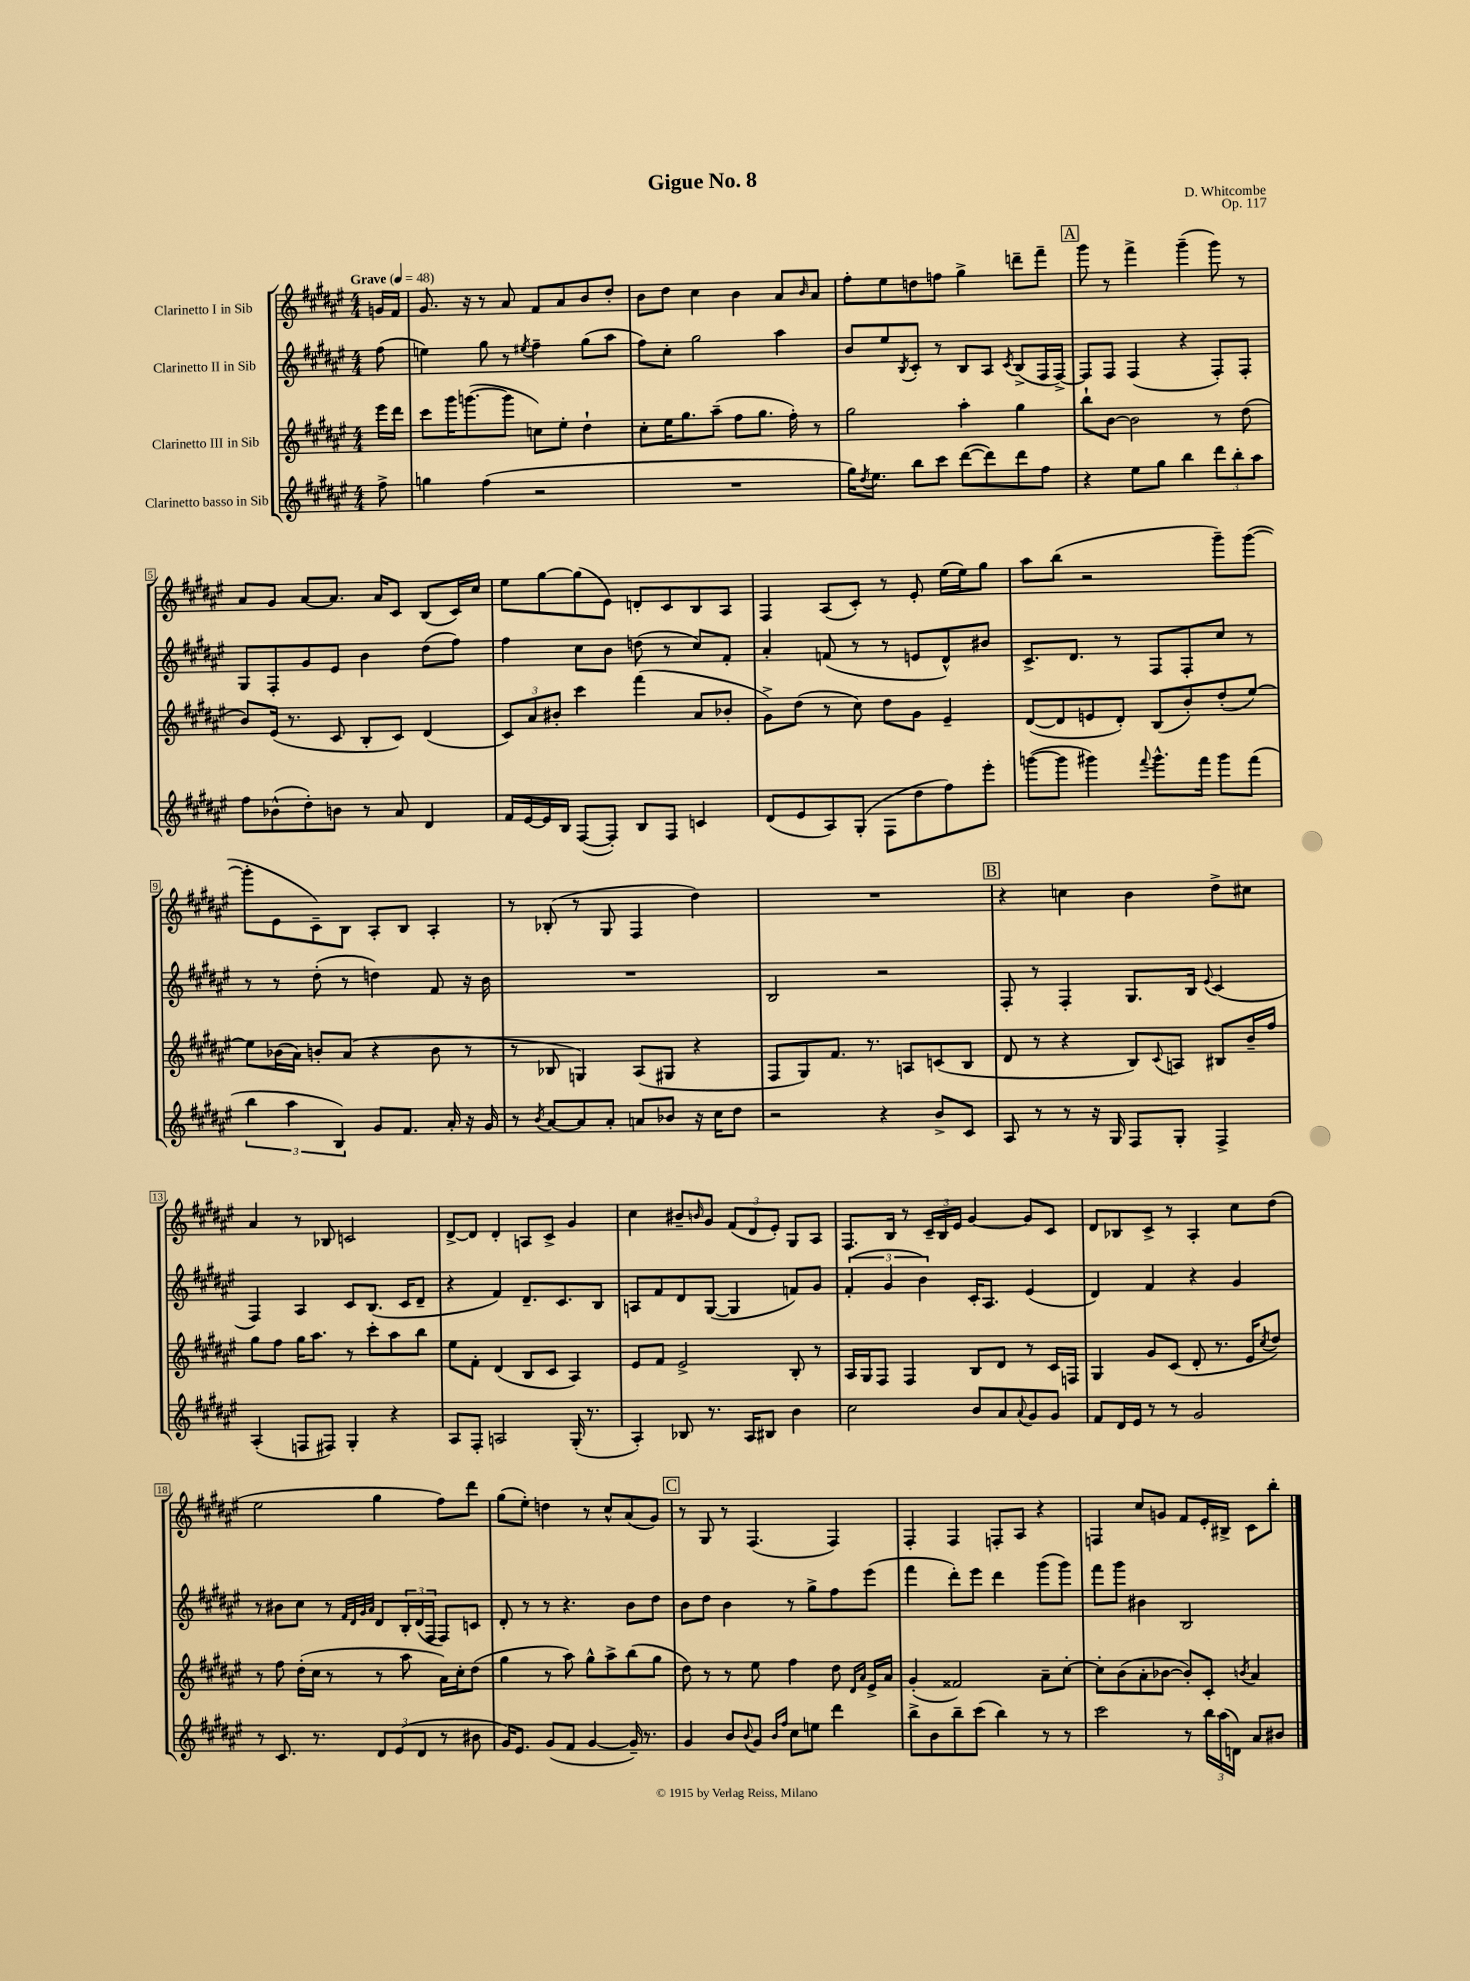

**kern	**kern	**kern	**kern
*staff4	*staff3	*staff2	*staff1
*clefG2	*clefG2	*clefG2	*clefG2
*k[f#c#g#d#a#e#]	*k[f#c#g#d#a#e#]	*k[f#c#g#d#a#e#]	*k[f#c#g#d#a#e#]
*M4/4	*M4/4	*M4/4	*M4/4
*MM48	*MM48	*MM48	*MM48
8ff#^	16eee#	(8ff#	16g
.	16ddd#	.	16f#
=	=	=	=
4gg	8ccc#	4ee)	8.g#
.	16ggg#	.	.
.	([8.ggg	.	16r
(4ff#	.	8gg#	8r
.	8ggg]	8r	8a#
.	.	8qee#	.
2r	8cc)	4ff#~	8f#
.	8ee#'	.	8a#
.	4dd#`	(8gg#	8b
.	.	8aa#	8dd#'
=	=	=	=
1r	8cc#'	8ff#)	8b
.	16ee#	8cc#'	8dd#
.	8.gg#	.	.
.	.	2gg#	4cc#
.	(8aa#~	.	.
.	8ff#	.	4b
.	8.gg#	.	.
.	.	4aa#	8a#
.	16ff#')	.	.
.	.	.	16qqb
.	8r	.	8a#
=	=	=	=
16gg#)	2gg#	8b	8ff#'
8qdd#	.	.	.
8.ee#	.	.	.
.	.	8ee#	8ee#
.	.	8qB	.
8bb	.	8c#'	8dd
8ccc#	.	8r	8ff
([8ddd#	4aa#'	8B	4gg#^
8ddd#])	.	8A#	.
.	.	8qc#	.
8ddd#	4gg#	(8B^	8ddd~
8ff#	.	16F#	8fff#~
.	.	[16F#^)	.
=	=	=	=
4r	8bb`	8F#]	8ggg#
.	[8b	8F#	8r
8ee#	2b]	(4F#	4fff#^
8gg#	.	.	.
4bb	.	4r	(4ggg#~
12ddd#	8r	8F#')	8ggg#)
12bb'	.	.	.
.	(8dd#	8F#'	8r
12aa#	.	.	.
=	=	=	=
8ff#	8b)	8G#	8a#
(8b-^^	(16e#	8F#'	8g#
.	8.r	.	.
8dd#')	.	8g#	[8a#
8b	8c#	8e#	8.a#]
8r	8B'	4b	.
.	.	.	16a#
8a#	8c#)	.	8c#
4d#	(4d#	(8dd#	(8B
.	.	8ff#)	16c#)
.	.	.	16cc#
=	=	=	=
16f#	12c#)	4ff#	8ee#
[16e#	.	.	.
.	12a#	.	.
16e#]	.	.	[8gg#
.	12b#'	.	.
16B	.	.	.
([8F#	4ccc#	8cc#	(8gg#]
8F#'])	.	8b	8e#)
8B	(4fff#	(8dd	8d'
8F#	.	8r	8c#
4c	8a#	8cc#)	8B
.	8b-'	8f#'	8A#
=	=	=	=
(8d#	8g#^)	4a#'	4F#
8e#	(8dd#	.	.
8A#)	8r	(8f	(8A#
(8G#'	8cc#)	8r	8c#')
8F#	8dd#	8r	8r
8dd#	8g#	8e	8e#'
8ff#)	4e#~	8d#^^)	(16ee#
.	.	.	16ee#)
8eee#'	.	8b#	8gg#
=	=	=	=
([8ggg	([8d#	8.c#^	8aa#
8ggg]	8d#]	.	(8bb
.	.	8.d#	.
4ggg#)	8e	.	2r
.	8d#')	8r	.
8qqfff#	.	.	.
8.ggg#^^	(8B	8F#	.
.	8b')	8F#'	.
16fff#	.	.	.
8ggg#	(8dd#'	8cc#	8ggg#~)
(8fff#	[8ee#)	8r	([8ggg#
=	=	=	=
6bb	8ee#]	8r	8ggg#']
.	(16b-	8r	8e#
6aa#	.	.	.
.	16a#)	.	.
.	8b'	(8dd#'	8c#~)
6B)	.	.	.
.	(8a#	8r	8B
8g#	4r	4dd)	8A#'
8.f#	.	.	8B
.	8b	8f#	4A#'
16a#'	.	.	.
16r	8r	16r	.
16g#	.	16b	.
=	=	=	=
8r	8r	1r	8r
8qb	.	.	.
[8a#	8B-	.	(8B-'
8a#]	4G)	.	8r
8a#'	.	.	8G#
8a	(8A#	.	4F#
8b-	8G#	.	.
16r	4r	.	4dd#)
16cc#	.	.	.
8dd#	.	.	.
=	=	=	=
2r	8F#	2B	1r
.	8G#)	.	.
.	8.f#	.	.
.	8.r	.	.
4r	.	2r	.
.	8A	.	.
8b^	(8c	.	.
8c#	8B	.	.
=	=	=	=
8A#	8d#	8F#'	4r
8r	8r	8r	.
8r	4r	4F#'	4cc
16r	.	.	.
16G#	.	.	.
8F#	8B)	8.G#	4b
.	8qqc#	.	.
8G#'	8A	.	.
.	.	16B	.
.	.	8qqe#	.
4F#^	8B#	(4c#	8dd#^
.	16b~	.	8cc#
.	16ff#	.	.
=	=	=	=
(4A#'	8gg#	4F#)	4a#
.	8ff#	.	.
8F	16gg#	4A#	8r
.	8.aa#	.	.
8F#)	.	.	8B-
4G#'	8r	8c#	2c
.	8ccc#'	(8.B	.
4r	8aa#	.	.
.	.	16c#	.
.	8bb	8d#~	.
=	=	=	=
8A#	8ee#	4r	[8d#^
8F#'	8f#'	.	8d#]
2A	(4d#	4f#)	4d#'
.	8B	8.d#~	8A
.	8c#	.	8c#^
.	.	8.c#	.
(16G#'	4A#)	.	4g#
8.r	.	.	.
.	.	8B	.
=	=	=	=
4A#')	8e#	8A	4cc#
.	8f#	8f#	.
8B-	2e#^	8d#	8b#~
.	.	.	16qqb
8.r	.	([8G#	8g#
.	.	4G#]	(12f#
16A#	.	.	.
.	.	.	12d#
8B#	.	.	.
.	.	.	12e#')
4b	8B'	8f)	8G#
.	8r	8g#	8A#
=	=	=	=
2cc#	16A#	(6f#'	8.F#
.	16G#	.	.
.	8F#	.	.
.	.	6g#	.
.	.	.	16B
.	4F#	.	8r
.	.	6b)	.
.	.	.	24c#~
.	.	.	24B
.	.	.	24e#
8b	8B	16c#'	[4g#
.	.	8.A#	.
8a#	8d#	.	.
8qqa#	.	.	.
8g#	8r	(4e#	8g#]
8g#	16c#	.	8c#
.	16F	.	.
=	=	=	=
8f#	4G#	4d#)	8d#
16d#	.	.	8B-
16e#	.	.	.
8r	8g#	4f#	8c#^
8r	(8c#	.	8r
2g#	8d#'	4r	4A#'
.	8.r	.	.
.	.	4g#	8cc#
.	16e#	.	.
.	8qcc#	.	.
.	8dd#)	.	(8dd#
=	=	=	=
8r	8r	8r	2ee#
8.c#	8ff#	8b#	.
.	(16dd#'	8cc#	.
8.r	16cc#	.	.
.	8r	8r	.
.	.	32qqf#	.
.	.	32qqd#	.
.	.	32qqg#	.
.	.	32qqa#	.
12d#	8r	8d#	4gg#
(12e#	.	.	.
.	8aa#	24B'	.
12d#	.	(24d#	.
.	.	24F#	.
8r	16a#)	8F#)	8ff#)
.	16cc#'	.	.
8b#	(8dd#	8c	8ddd#
=	=	=	=
16g#)	4gg#	8d#'	(8gg#
8.e#	.	.	.
.	.	8r	8ee#')
(8g#	8r	8r	4dd
8f#	8aa#)	4.r	.
[4g#	8gg#^^	.	8r
.	8aa#^	.	8cc#^^
16g#~])	(8bb	8b	(8a#
8.r	.	.	.
.	8gg#	8dd#	8g#)
=	=	=	=
4g#	8dd#)	8b	8r
.	8r	8dd#	8G#
8b	8r	4b	8r
8qqb	.	.	.
8g#	8ee#	.	(4.F#
16qqb	.	.	.
16qqff#	.	.	.
8cc#	4ff#	8r	.
8ee	.	8gg#^	.
4ddd#	8dd#	8ff#	4F#)
.	16qqd#	.	.
.	16qqa#	.	.
.	16e#^	(8eee#	.
.	16a#	.	.
=	=	=	=
8bb^	(4g#'	4fff#	4F#'
8b	.	.	.
8bb~	2f##)	8ddd#')	4F#
(8ccc#	.	8eee#	.
4bb)	.	4ddd#	8F'
.	.	.	8A#
8r	8a#~	(8ggg#	4r
8r	[8cc#'	8ggg#)	.
=	=	=	=
2ccc#	8cc#']	8fff#	4F
.	(8b	8ggg#	.
.	8a#'	4b#	8cc#
.	[8b-	.	8g
8r	8b-'])	2B	8f#
24bb	8c#'	.	16e#'
(24aa#	.	.	.
.	.	.	16B#^
24d)	.	.	.
.	8qb	.	.
8a#	4a#	.	8c#
8b#	.	.	8bb'
==	==	==	==
*-	*-	*-	*-
